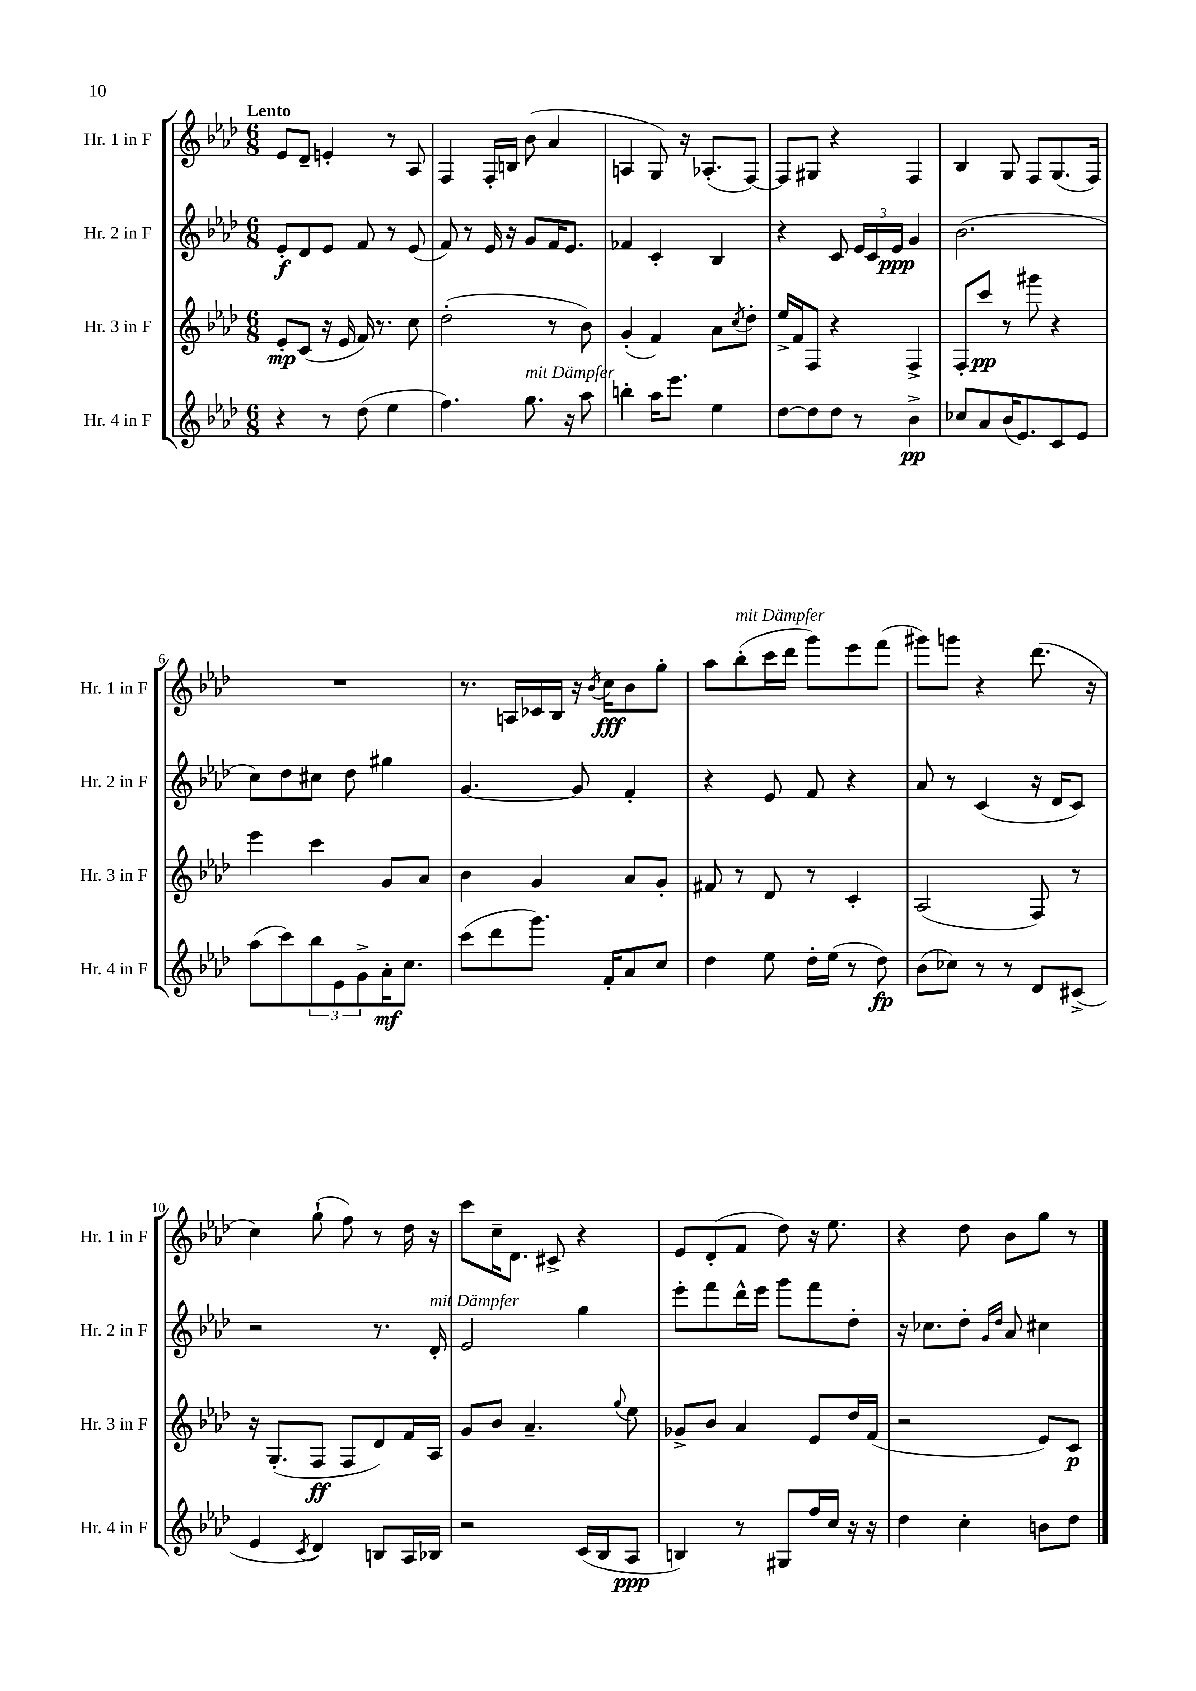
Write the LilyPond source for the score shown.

<<
\new StaffGroup <<
\new Staff = "s0" \with { instrumentName = "Hr. 1 in F" shortInstrumentName = "Hr. 1 in F" } {
    \clef treble \key aes \major \numericTimeSignature \time 6/8 \tempo "Lento"
    ees'8 des'8-- e'4-. r8 aes8 |
    f4 f16-. b16 bes'8( aes'4 |
    a4 g8) r16 aes8.-.( f8~) |
    f8 gis8 r4 f4 |
    bes4 g8 f8 g8.( f16) |
    R2. |
    r8. a16 ces'16 bes16 r16 \acciaccatura { bes'8 } c''16\fff bes'8 g''8-. |
    aes''8 bes''8-.^\markup { \italic "mit Dämpfer" }( c'''16 des'''16 g'''8) ees'''8 f'''8( |
    gis'''8) g'''8 r4 des'''8.( r16 |
    c''4) g''8-!( f''8) r8 des''16 r16 |
    c'''8 c''16-- des'8. cis'8-> r4 |
    ees'8 des'8-.( f'8 des''8) r16 ees''8. |
    r4 des''8 bes'8 g''8 r8 \bar "|." |
}
\new Staff = "s1" \with { instrumentName = "Hr. 2 in F" shortInstrumentName = "Hr. 2 in F" } {
    \clef treble \key aes \major \numericTimeSignature \time 6/8
    ees'8-.\f des'8 ees'8 f'8 r8 ees'8( |
    f'8) r8 ees'16 r16 g'8 f'16 ees'8. |
    fes'4 c'4-. bes4 |
    r4 c'8 \tuplet 3/2 { ees'16 c'16 ees'16\ppp } g'4 |
    bes'2.( |
    c''8) des''8 cis''8 des''8 gis''4 |
    g'4.~ g'8 f'4-. |
    r4 ees'8 f'8 r4 |
    aes'8 r8 c'4( r16 des'16 c'8) |
    r2 r8. des'16-.^\markup { \italic "mit Dämpfer" } |
    ees'2 g''4 |
    ees'''8-. f'''8 des'''16-^ ees'''16 g'''8 f'''8 des''8-. |
    r16 ces''8. des''8-. \grace { g'16 des''16 } aes'8 cis''4 \bar "|." |
}
\new Staff = "s2" \with { instrumentName = "Hr. 3 in F" shortInstrumentName = "Hr. 3 in F" } {
    \clef treble \key aes \major \numericTimeSignature \time 6/8
    ees'8-.\mp c'8( r16 ees'16 f'16) r8. c''8 |
    des''2-.( r8 bes'8) |
    g'4-.( f'4) aes'8 \acciaccatura { c''8 } des''8-. |
    ees''16-> f'16 f8 r4 f4-> |
    f8-. c'''8\pp r8 gis'''8 r4 |
    ees'''4 c'''4 g'8 aes'8 |
    bes'4 g'4 aes'8 g'8-. |
    fis'8 r8 des'8 r8 c'4-. |
    aes2( f8) r8 |
    r16 g8.-.( f8\ff f8 des'8) f'16 aes16 |
    g'8 bes'8 aes'4.-- \appoggiatura { g''8 } ees''8 |
    ges'8-> bes'8 aes'4 ees'8 des''16 f'16( |
    r2 ees'8) c'8\p \bar "|." |
}
\new Staff = "s3" \with { instrumentName = "Hr. 4 in F" shortInstrumentName = "Hr. 4 in F" } {
    \clef treble \key aes \major \numericTimeSignature \time 6/8
    r4 r8 des''8( ees''4 |
    f''4.) g''8.^\markup { \italic "mit Dämpfer" } r16 aes''8 |
    b''4-. aes''16 ees'''8. ees''4 |
    des''8~ des''8 des''8 r8 bes'4->\pp |
    ces''8 aes'8 bes'16( ees'8.) c'8 ees'8 |
    aes''8( c'''8) \tuplet 3/2 { bes''8 ees'8 g'8-> } aes'16-.\mf c''8. |
    c'''8( des'''8 g'''8.) f'16-. aes'8 c''8 |
    des''4 ees''8 des''16-. ees''16( r8 des''8\fp) |
    bes'8( ces''8) r8 r8 des'8 cis'8->( |
    ees'4 \acciaccatura { c'8 } des'4) b8 aes16 bes16 |
    r2 c'16( bes16 aes8\ppp |
    b4) r8 gis8 f''16 c''16 r16 r16 |
    des''4 c''4-. b'8 des''8 \bar "|." |
}
>>
>>
